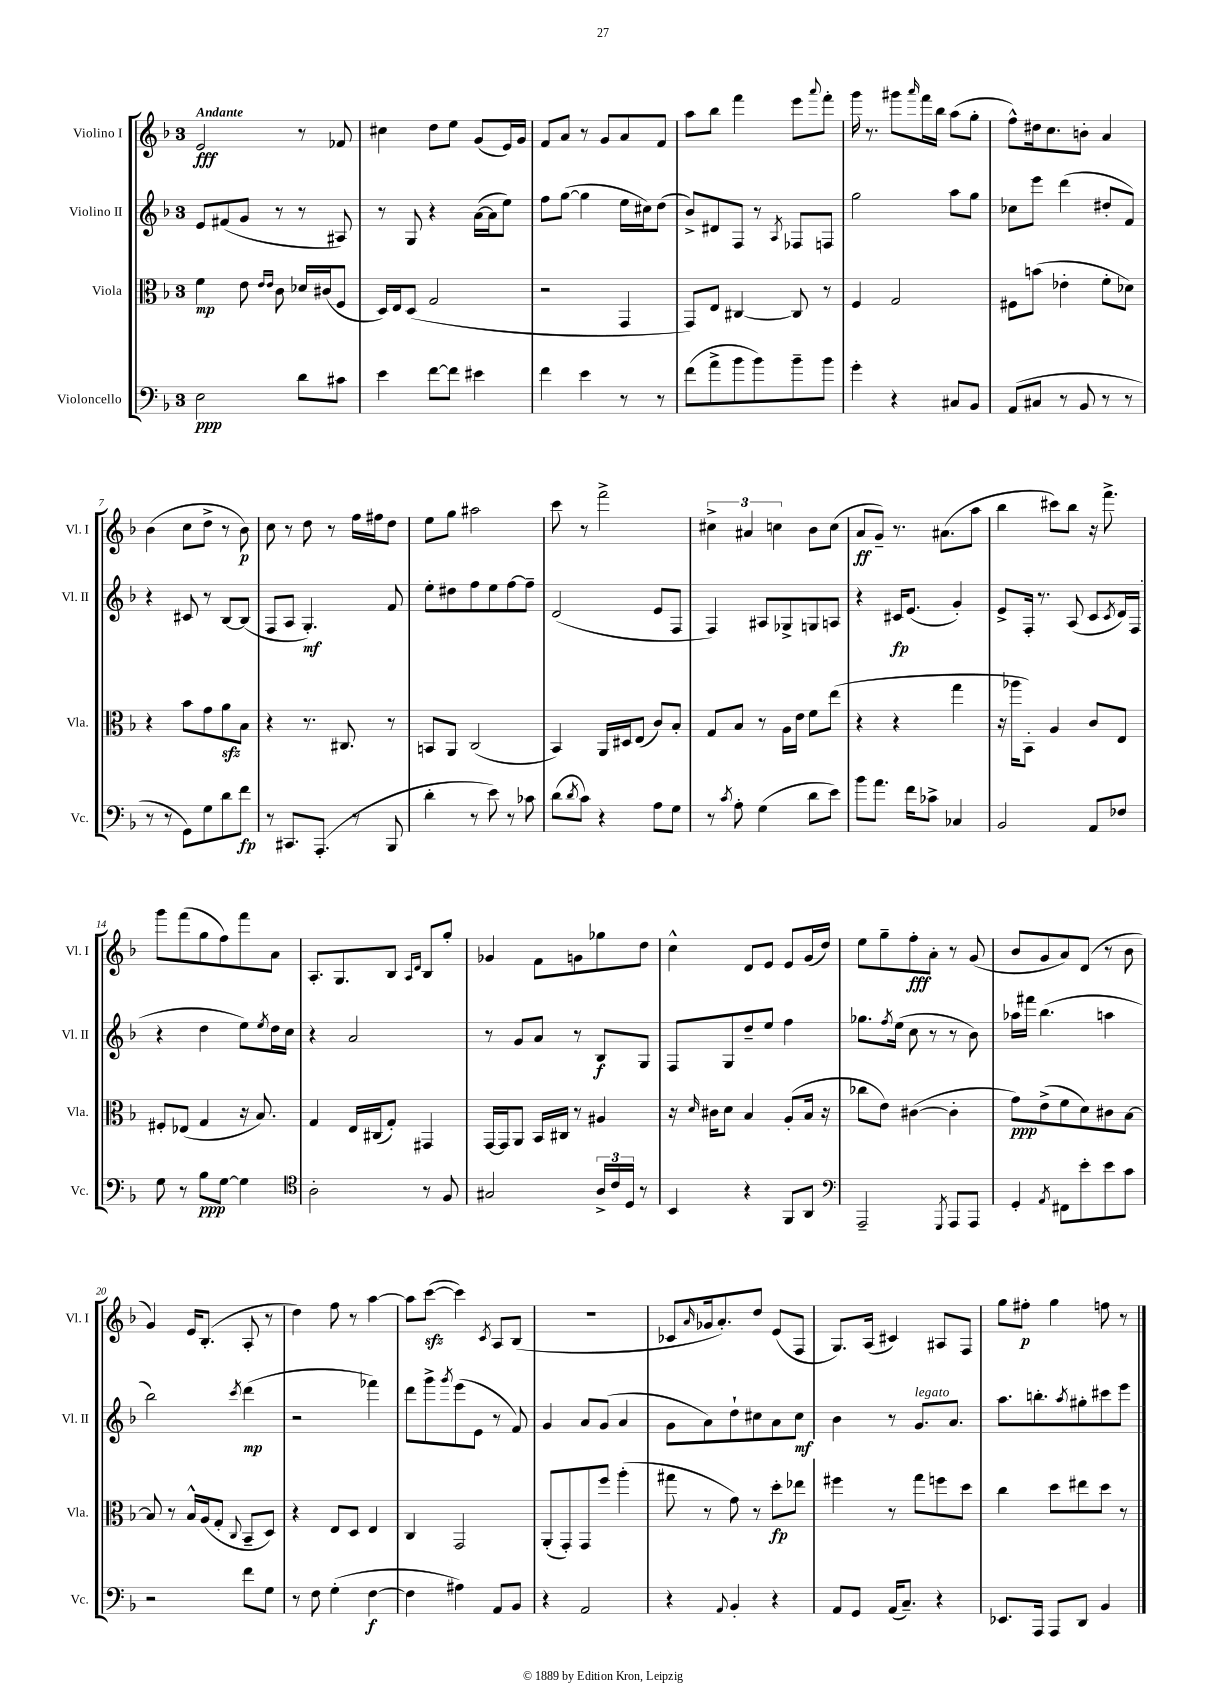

**kern	**dynam	**kern	**dynam	**kern	**dynam	**kern	**dynam
*part4	*part4	*part3	*part3	*part2	*part2	*part1	*part1
*staff4	*staff4	*staff3	*staff3	*staff2	*staff2	*staff1	*staff1
*I"Violoncello	*	*I"Viola	*	*I"Violino II	*	*I"Violino I	*
*I'Vc.	*	*I'Vla.	*	*I'Vl. II	*	*I'Vl. I	*
*clefF4	*	*clefC3	*	*clefG2	*	*clefG2	*
*k[b-]	*	*k[b-]	*	*k[b-]	*	*k[b-]	*
*M3/4	*	*M3/4	*	*M3/4	*	*M3/4	*
=1	=1	=1	=1	=1	=1	=1	=1
!	!	!	!	!	!	!LO:TX:a:B:t=Andante	!
2E\	ppp	4f\	mp	8e/L	.	2e/	fff
.	.	.	.	(8f#X/	.	.	.
.	.	8e\	.	8g/J	.	.	.
.	.	16qqe/LL	.	.	.	.	.
.	.	16qqe/JJ	.	.	.	.	.
.	.	8c\	.	8r	.	.	.
8d\L	.	16d-X/LL	.	8r	.	8r	.
.	.	(16c#X/J	.	.	.	.	.
8c#X\J	.	8F/J	.	8A#X/)	.	8f-X/	.
=2	=2	=2	=2	=2	=2	=2	=2
4e\	.	16D/LL)	.	8r	.	4cc#X\	.
.	.	16E/J	.	.	.	.	.
.	.	(8D/J	.	8G/	.	.	.
[8f\L	.	2G/	.	4r	.	8dd\L	.
8f\J]	.	.	.	.	.	8ee\J	.
4e#X\	.	.	.	([16a\LL	.	(8g/L	.
.	.	.	.	16a\J]	.	.	.
.	.	.	.	8ee\J)	.	16e/L)	.
.	.	.	.	.	.	16g/JJ	.
=3	=3	=3	=3	=3	=3	=3	=3
4f\	.	2r	.	8ff\L	.	8f/L	.
.	.	.	.	([8gg\J	.	8a/J	.
4e\	.	.	.	4gg\]	.	8r	.
.	.	.	.	.	.	8g/L	.
8r	.	4GG/	.	16ee\LL	.	8a/	.
.	.	.	.	16cc#X\J)	.	.	.
8r	.	.	.	(8dd\J	.	8f/J	.
=4	=4	=4	=4	=4	=4	=4	=4
(8f\L	.	8GG/L)	.	8b-^/L)	.	8aa\L	.
8a^\	.	8E/J	.	8d#X/	.	8bb-\J	.
8b-\	.	[4C#X/	.	8F/J	.	4fff\	.
8b-\)	.	.	.	8r	.	.	.
.	.	.	.	8qA/	.	.	.
8b-~\	.	8C#/]	.	8F-X/L	.	8eee\L	.
.	.	.	.	.	.	8qqaaa/	.
8b-\J	.	8r	.	8Fn/J	.	8fff'\J	.
=5	=5	=5	=5	=5	=5	=5	=5
4g'\	.	4F/	.	2gg\	.	16ggg\	.
.	.	.	.	.	.	8.r	.
4r	.	2G/	.	.	.	8ggg#X\L	.
.	.	.	.	.	.	16qqaaa/	.
.	.	.	.	.	.	16fff\L	.
.	.	.	.	.	.	16bb-\JJ	.
8C#X/L	.	.	.	8aa\L	.	(8aa\L	.
8BB-/J	.	.	.	8gg\J	.	8gg'\J	.
=6	=6	=6	=6	=6	=6	=6	=6
(8AA/L	.	8F#X\L	.	8cc-X\L	.	8ff^^\L)	.
8C#X/J	.	(8bn\J	.	8eee\J	.	16dd#X\k	.
.	.	.	.	.	.	8.cc\	.
8r	.	4e-X'\	.	(4ddd\	.	.	.
8BB-/	.	.	.	.	.	8bn'\J	.
8r	.	8f'\L	.	8dd#X'/L	.	4a/	.
8r	.	8d-X\J)	.	8f/J)	.	.	.
!!LO:LB:g=z
=7	=7	=7	=7	=7	=7	=7	=7
8r	.	4r	.	4r	.	(4b-\	.
8r	.	.	.	.	.	.	.
8GG\L)	.	8b-\L	.	8c#X/	.	8cc\L	.
8G\	.	8g\	.	8r	.	8dd^\J	.
8d\	.	8azz\	.	[8B-/L	.	8r	.
8f\J	fp	8B-\J	.	(8B-/J]	.	8b-\)	p
=8	=8	=8	=8	=8	=8	=8	=8
8r	.	4r	.	8F/L	.	8cc\	.
8.CC#X/L	.	.	.	8A/J	.	8r	.
.	.	8.r	.	4.G'/)	mf	8dd\	.
(8.AAA'/J	.	.	.	.	.	.	.
.	.	.	.	.	.	8r	.
.	.	8.C#X/	.	.	.	.	.
8r	.	.	.	.	.	16ff\LL	.
.	.	.	.	.	.	16ff#X\J	.
8BBB-/	.	8r	.	8f/	.	8dd\J	.
=9	=9	=9	=9	=9	=9	=9	=9
4d'\	.	8BBn/L	.	8ee'\L	.	8ee\L	.
.	.	8AA/J	.	8dd#X\	.	8gg\J	.
8r	.	(2C/	.	8ff\	.	2aa#X\	.
8e\)	.	.	.	8ee\	.	.	.
8r	.	.	.	[8ff\	.	.	.
8c-X\	.	.	.	8ff~\J]	.	.	.
=10	=10	=10	=10	=10	=10	=10	=10
(8d\L	.	4BB-/)	.	(2d/	.	8ccc\	.
8qd/	.	.	.	.	.	.	.
8c\J)	.	.	.	.	.	8r	.
4r	.	16AA/LL	.	.	.	2fff^\	.
.	.	16D#X/J	.	.	.	.	.
.	.	(8E/J	.	.	.	.	.
8A\L	.	8c/L)	.	8e/L	.	.	.
8G\J	.	8B-'/J	.	8F/J	.	.	.
=11	=11	=11	=11	=11	=11	=11	=11
8r	.	8G/L	.	4F/)	.	6cc#X^\	.
8qc/	.	.	.	.	.	.	.
8A'\	.	8B-/J	.	.	.	.	.
.	.	.	.	.	.	6a#X/	.
(4G\	.	8r	.	8A#X/L	.	.	.
.	.	.	.	.	.	6ccn\	.
.	.	16A\LL	.	8G-X^/	.	.	.
.	.	16e\JJ	.	.	.	.	.
8d\L	.	8f\L	.	8Gn/	.	8b-\L	.
8e\J)	.	(8ee\J	.	8An/J	.	(8cc\J	.
=12	=12	=12	=12	=12	=12	=12	=12
8b-\L	.	4r	.	4r	.	8a/L	ff
8.a\J	.	.	.	.	.	8g~/J)	.
.	.	4r	.	16c#X/KL	fp	8.r	.
16f\KL	.	.	.	(8.e/J	.	.	.
8c-X^\J	.	.	.	.	.	.	.
.	.	.	.	.	.	(8.a#X\L	.
4C-X/	.	4gg\	.	4g'/)	.	.	.
.	.	.	.	.	.	8aa\J	.
=13	=13	=13	=13	=13	=13	=13	=13
2BB-/	.	16r	.	8e^/L	.	4bb-\	.
.	.	16aa-X\KL	.	.	.	.	.
.	.	8BB-'\J)	.	16F'/Jk	.	.	.
.	.	.	.	8.r	.	.	.
.	.	4A/	.	.	.	8ccc#X\L)	.
.	.	.	.	(8A/	.	8bb-\J	.
8AA/L	.	8c/L	.	8c/L	.	16r	.
.	.	.	.	.	.	8.fff^\	.
.	.	.	.	8qc/	.	.	.
8F-X/J	.	8E/J	.	16d/L)	.	.	.
.	.	.	.	(16F/JJ	.	.	.
!!LO:LB:g=z
=14	=14	=14	=14	=14	=14	=14	=14
8G\	.	8F#X'/L	.	4r	.	8ggg\L	.
8r	.	(8E-X/J	.	.	.	(8fff\	.
8B-\L	ppp	4G/	.	4dd\	.	8gg\	.
[8G\J	.	.	.	.	.	8ff\)	.
4G\]	.	16r	.	8ee\L)	.	8fff\	.
.	.	8.B-/)	.	.	.	.	.
.	.	.	.	8qee/	.	.	.
.	.	.	.	16dd\L	.	8a\J	.
.	.	.	.	16cc\JJ	.	.	.
=15	=15	=15	=15	=15	=15	=15	=15
*clefC4	*	*	*	*	*	*	*
2A'\	.	4G/	.	4r	.	8.A'/L	.
.	.	.	.	.	.	8.G/	.
.	.	16E/LL	.	2a/	.	.	.
.	.	(16C#X/J	.	.	.	.	.
.	.	8G'/J)	.	.	.	8B-/J	.
.	.	.	.	.	.	16qqA/LL	.
.	.	.	.	.	.	16qqd/JJ	.
8r	.	4GG#X/	.	.	.	8B-/L	.
8F/	.	.	.	.	.	8gg'/J	.
=16	=16	=16	=16	=16	=16	=16	=16
2G#X/	.	[16GG/LL	.	8r	.	4g-X/	.
.	.	16GG/J]	.	.	.	.	.
.	.	8AA/J	.	8g/L	.	.	.
.	.	16BB-/LL	.	8a/J	.	8f\L	.
.	.	16C#X/JJ	.	.	.	.	.
.	.	8r	.	8r	.	8gn\	.
24A^/LL	.	4A#X/	.	8B-/L	f	8gg-X\	.
24c/	.	.	.	.	.	.	.
24D/JJ	.	.	.	.	.	.	.
8r	.	.	.	8G/J	.	8dd\J	.
=17	=17	=17	=17	=17	=17	=17	=17
4BB-/	.	16r	.	8F/L	.	4cc^^\	.
.	.	16qqd/	.	.	.	.	.
.	.	16c#X\KL	.	.	.	.	.
.	.	8d\J	.	8G/	.	.	.
4r	.	4B-/	.	8dd~/	.	8d/L	.
.	.	.	.	8ee/J	.	8e/J	.
8FF/L	.	(8A'/L	.	4ff\	.	8e/L	.
8AA/J	.	16B-/Jk	.	.	.	(16g/L	.
.	.	16r	.	.	.	16dd/JJ)	.
=18	=18	=18	=18	=18	=18	=18	=18
*clefF4	*	*	*	*	*	*	*
2AAA~/	.	8cc-X\L	.	8.gg-X\L	.	8ee\L	.
.	.	8e\J)	.	.	.	8gg~\	.
.	.	.	.	8qff/	.	.	.
.	.	.	.	(16ee\Jk	.	.	.
.	.	([4c#X\	.	8cc\	.	8ff'\	fff
.	.	.	.	8r	.	8a'\J	.
8qGGG/	.	.	.	.	.	.	.
8AAA/L	.	4c#'\]	.	8r	.	8r	.
8AAA/J	.	.	.	8b-\)	.	(8g/	.
=19	=19	=19	=19	=19	=19	=19	=19
4GG'/	.	8g\L)	ppp	16aa-X\LL	.	8b-/L	.
.	.	.	.	16fff#X\JJ	.	.	.
.	.	(8e^\	.	(4.bb-\	.	8g/	.
8qAA/	.	.	.	.	.	.	.
8FF#X\L	.	8f\	.	.	.	8a/)	.
8e'\	.	8d\)	.	.	.	(8d/J	.
8e\	.	8c#X\	.	4aan\	.	8r	.
8c\J	.	[8B-\J	.	.	.	8b-\	.
!!LO:LB:g=z
=20	=20	=20	=20	=20	=20	=20	=20
2r	.	8B-/]	.	2bb-\)	.	4g/)	.
.	.	8r	.	.	.	.	.
.	.	16B-^^/LL	.	.	.	16e/KL	.
.	.	(16A/J	.	.	.	(8.B-'/J	.
.	.	8G'/J	.	.	.	.	.
.	.	8qqC/	.	8qccc/	.	.	.
8f\L	.	8BB-~/L	.	(4ddd\	mp	8A'/	.
8G\J	.	8D/J)	.	.	.	8r	.
=21	=21	=21	=21	=21	=21	=21	=21
8r	.	4r	.	2r	.	4dd\)	.
8F\	.	.	.	.	.	.	.
(4G'\	.	8E/L	.	.	.	8ff\	.
.	.	8D/J	.	.	.	8r	.
[4F\	f	4E/	.	4fff-X\)	.	[4aa\	.
=22	=22	=22	=22	=22	=22	=22	=22
4F\]	.	4C/	.	8ddd\L	.	8aa\L]	.
.	.	.	.	8ggg^\	.	([8ccczz\J	.
.	.	.	.	8qggg/	.	.	.
4A#X\)	.	2GG/	.	(8eee\	.	4ccc\])	.
.	.	.	.	8e\J	.	.	.
.	.	.	.	.	.	8qc/	.
8AA/L	.	.	.	8r	.	8A/L	.
8BB-/J	.	.	.	8f/)	.	(8B-/J	.
=23	=23	=23	=23	=23	=23	=23	=23
4r	.	(8AA'/L	.	4g/	.	2.r	.
.	.	8GG'/)	.	.	.	.	.
2AA/	.	8GG/	.	8a/L	.	.	.
.	.	8ff/J	.	(8g/J	.	.	.
.	.	(4aa'\	.	4a/	.	.	.
=24	=24	=24	=24	=24	=24	=24	=24
4r	.	8gg#X\	.	8g\L	.	8c-X/L	.
.	.	.	.	.	.	16qqa/	.
.	.	8r	.	8a\)	.	16g-X/k	.
.	.	.	.	.	.	8.a'/)	.
8qqAA/	.	.	.	.	.	.	.
4BB-'/	.	8g\)	.	8dd`\	.	.	.
.	.	8r	.	8cc#X\	.	8dd/J	.
4r	.	8dd'\L	fp	8a\	.	(8e/L	.
.	.	8ee-X\J	.	8cc#\J	mf	8F/J	.
=25	=25	=25	=25	=25	=25	=25	=25
8AA/L	.	4ff#X\	.	4b-\	.	8.G/L)	.
8GG/J	.	.	.	.	.	.	.
.	.	.	.	.	.	(16A/Jk	.
(16AA/KL	.	8r	.	8r	.	4c#X/)	.
8.C~/J)	.	.	.	.	.	.	.
!	!	!	!	!LO:TX:a:i:t=legato	!	!	!
.	.	8gg\L	.	8.g/L	.	.	.
4r	.	8ffn\	.	.	.	8A#X/L	.
.	.	.	.	8.a/J	.	.	.
.	.	8dd\J	.	.	.	8F/J	.
=26	=26	=26	=26	=26	=26	=26	=26
8.EE-X/L	.	4cc\	.	8.aa\L	.	8gg\L	.
.	.	.	.	.	.	8ff#X'\J	p
16AAA/Jk	.	.	.	8.bbn'\	.	.	.
8AAA/L	.	8dd\L	.	.	.	4gg\	.
.	.	.	.	8qaa/	.	.	.
8DD/J	.	8ee#X\	.	8gg#X'\	.	.	.
4BB-/	.	8dd\J	.	8ccc#X\	.	8ffn\	.
.	.	8r	.	8eee\J	.	8r	.
==	==	==	==	==	==	==	==
*-	*-	*-	*-	*-	*-	*-	*-
